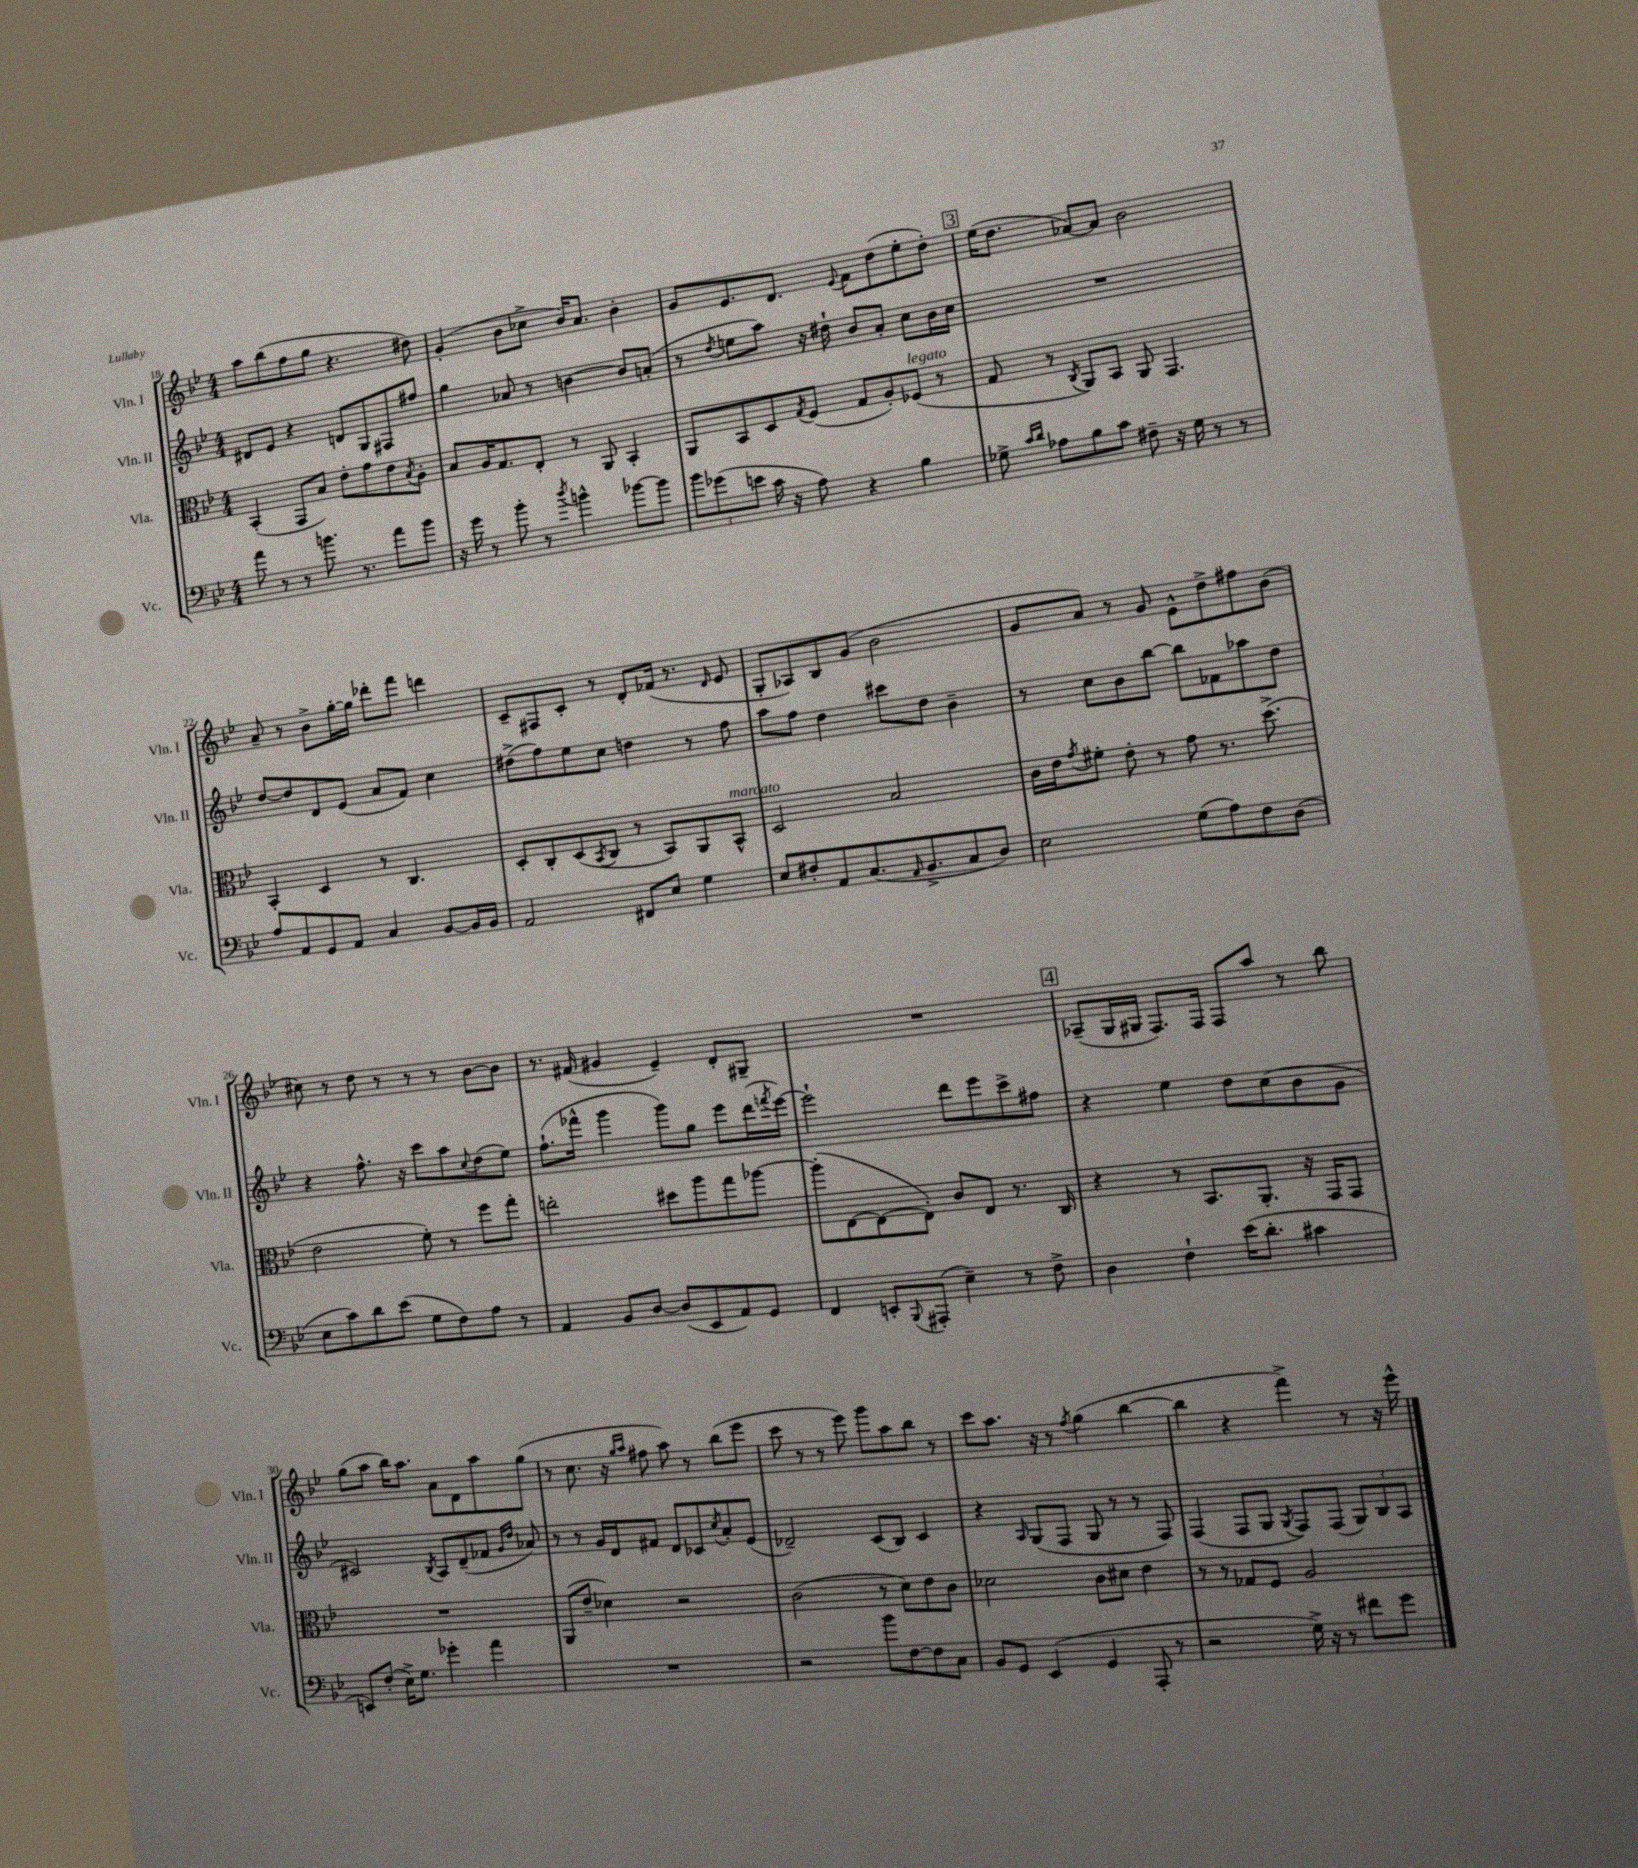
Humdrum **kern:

**kern	**kern	**kern	**kern
*staff4	*staff3	*staff2	*staff1
*clefF4	*clefC3	*clefG2	*clefG2
*k[b-e-]	*k[b-e-]	*k[b-e-]	*k[b-e-]
*M4/4	*M4/4	*M4/4	*M4/4
8a	(4BB-'	8d#	8aa
8r	.	8e-	(8bb-
8r	8GG	4r	8ff
8.b	8B-)	.	8gg
.	8e-'	8d	4.r
8.r	.	.	.
.	8g	8G	.
8a	8e-	8F#	.
.	8qB-	.	.
8b	8A'	8ff#	8dd#)
=	=	=	=
16r	8B-	4gg	(4g'
16g	.	.	.
8r	16A	.	.
.	8.G	.	.
8b-'	.	8a-	8b-
8r	8E-'	8r	8cc-^
8qdd	.	.	.
4b^^	8r	[4b	16b-)
.	.	.	8.a
.	8AA	.	.
[8b-	4BB-'	8b]	4b-'
8b-]	.	(8a'	.
=	=	=	=
12b-	8AA	8r	8g
(12g-	.	.	.
.	.	8qdd	.
.	8BB-	8ee	8.e-
12e	.	.	.
16c	8D	8aa)	.
16r	.	.	8.d
.	8qG	.	.
8A)	(8F	16r	.
.	.	16dd#`	.
.	.	.	8qqe-
4r	8G	8b-	8f
.	8A')	8a'	(8dd
4B-	(8F-	8cc	8ee-'
.	8r	16b-	8dd')
.	.	16cc	.
=	=	=	=
8G-^	8G	1r	(16ee-
.	.	.	8.dd
16qqc	.	.	.
16qqd	.	.	.
8A-	8r	.	.
.	8qC	.	.
8B-	8AA)	.	[8a-)
8c	8BB-	.	8a-]
8F#~	8AA	.	2b-
16r	4.GG	.	.
16G-	.	.	.
8r	.	.	.
8r	.	.	.
=	=	=	=
8A	4BB-'	[8dd	8a~
8AA	.	8dd]	8r
8GG	4D	8d	8b-^
8AA	.	(8e-	[16gg'
.	.	.	16gg]
4C	8r	8a	8ddd-'
.	4.C	8f)	8fff
[8BB-	.	4cc	4ddd
16BB-]	.	.	.
16BB-	.	.	.
=	=	=	=
2AA	8D'	(8dd#^	8c~
.	8C'	8ff)	8F#
.	(8D	8ee-	8c'
.	8qBB-	.	.
.	8C	8cc	8r
8FF#	8r	4dd	8d'
8E-	8BB-)	.	(16f-
.	.	.	8.r
4G	8AA	8r	.
.	.	.	16qqd
.	8BB-^^	8ff	8e-
=	=	=	=
8E-	2D	8aa	8G'
8F#'	.	8ff	8A-)
8AA	.	4dd	8B-
(8.C	.	.	(8g
.	2B-	8ccc#	2b-
16qqAA	.	.	.
8.BB-^	.	.	.
.	.	8dd	.
8C	.	4b-~	.
8D)	.	.	.
=	=	=	=
2E-	16c	8r	8g
.	16e-	.	.
.	8qg	.	.
.	8f#'	8cc	8a)
.	8e-'	8b-	8r
.	8r	[8bb-	8g
(8G	8g	8bb-]	8e-^^
8A)	8.r	8f-	8dd^
8F	.	8aa-	8ff#
.	(8.dd^	.	.
(8D	.	8dd	(8b-
=	=	=	=
8E-	2e-	4r	8cc#)
8c)	.	.	8r
8d	.	8.ff^^	8dd
(8e-	.	.	8r
.	.	16r	.
8G	8f')	8ccc	8r
8F)	8r	8aa	8r
.	.	8qqcc	.
8A	8ff	(8dd	[8b-
8r	8gg'	8ee-)	8b-]
=	=	=	=
4AA	2ee'	(8.ff`	8.r
.	.	16fff-^^	(16f#
8BB-	.	4ggg	4g#
[8D	.	.	.
(8D]	8dd#	8ggg)	4e-~)
8EE-	8aa	8gg	.
8AA)	8gg	8eee-	8d'
8GG	[8aa-	(16ddd	8G#~
.	.	8qfff	.
.	.	[16eee-)	.
=	=	=	=
4FF	(8aa-']	2eee-`]	1r
.	[8E-	.	.
8EE'	8E-_	.	.
8qqBBB-	.	.	.
(8AAA#'	8E-'])	.	.
4E-~)	8c	8ddd	.
.	8E-	8eee-	.
8r	8.r	8ccc^	.
8F^	.	8ff#	.
.	16C	.	.
=	=	=	=
4D	4r	4r	(8A-~
.	.	.	16G
.	.	.	16G#
4F`	8r	4ee-	8.F)
.	8.BB-	.	.
.	.	.	16F
(16e-	.	8dd	8F
8.d'	8.AA'	.	.
.	.	(8cc	8aa
4c#	16r	8b-	8r
.	16GG	.	.
.	8GG	8g	8bb-
=	=	=	=
8EE)	1r	2c#)	(8gg
(8F'	.	.	8aa
16E-^)	.	.	16bb-)
8.G	.	.	8.aa
.	.	8qB-	.
4g-'	.	8A	8a
.	.	(8d~	8d
4a	.	8f-	8aa
.	.	16qqg	.
.	.	16qqdd	.
.	.	8a-)	(8gg
=	=	=	=
1r	(8AA	8r	8r
.	8e-~	8r	8.cc
.	4d-)	16g	.
.	.	16d	16r
.	.	.	16qqgg
.	.	.	16qqaa
.	.	8f#	8ff#
.	2r	8d	8aa)
.	.	8c-	8r
.	.	8qcc	.
.	.	8a'	(8bb-
.	.	(8e-	8eee-
=	=	=	=
2r	(2c	2d-~)	8ccc
.	.	.	8r
.	.	.	8r
.	.	.	8eee-)
8b-	8r	(8c	8ggg
[8F	8d)	8B-)	8aa
8F]	8e-	4c	8bb-
8C	8c	.	8r
=	=	=	=
8BB-	2d-	4r	8ccc
8GG	.	.	8.aa
.	.	16qqA	.
(4EE-	.	(8G	.
.	.	.	16r
.	.	8F	8r
.	.	.	8qff
4GG	8c	8G	(4gg
.	8d#	8r	.
8AAA'	4e-	8r	[4bb-
8r	.	8F)	.
=	=	=	=
2r	8r	(4F	4bb-]
.	8r	.	.
.	8G-	8F	4r
.	8F	8G	.
.	.	8qG	.
16G^)	2A	8F)	4fff^)
16r	.	.	.
8r	.	(8F	.
8f#	.	12G)	8r
.	.	12B-	.
8g	.	.	16r
.	.	12A	.
.	.	.	16eee-^^
==	==	==	==
*-	*-	*-	*-
